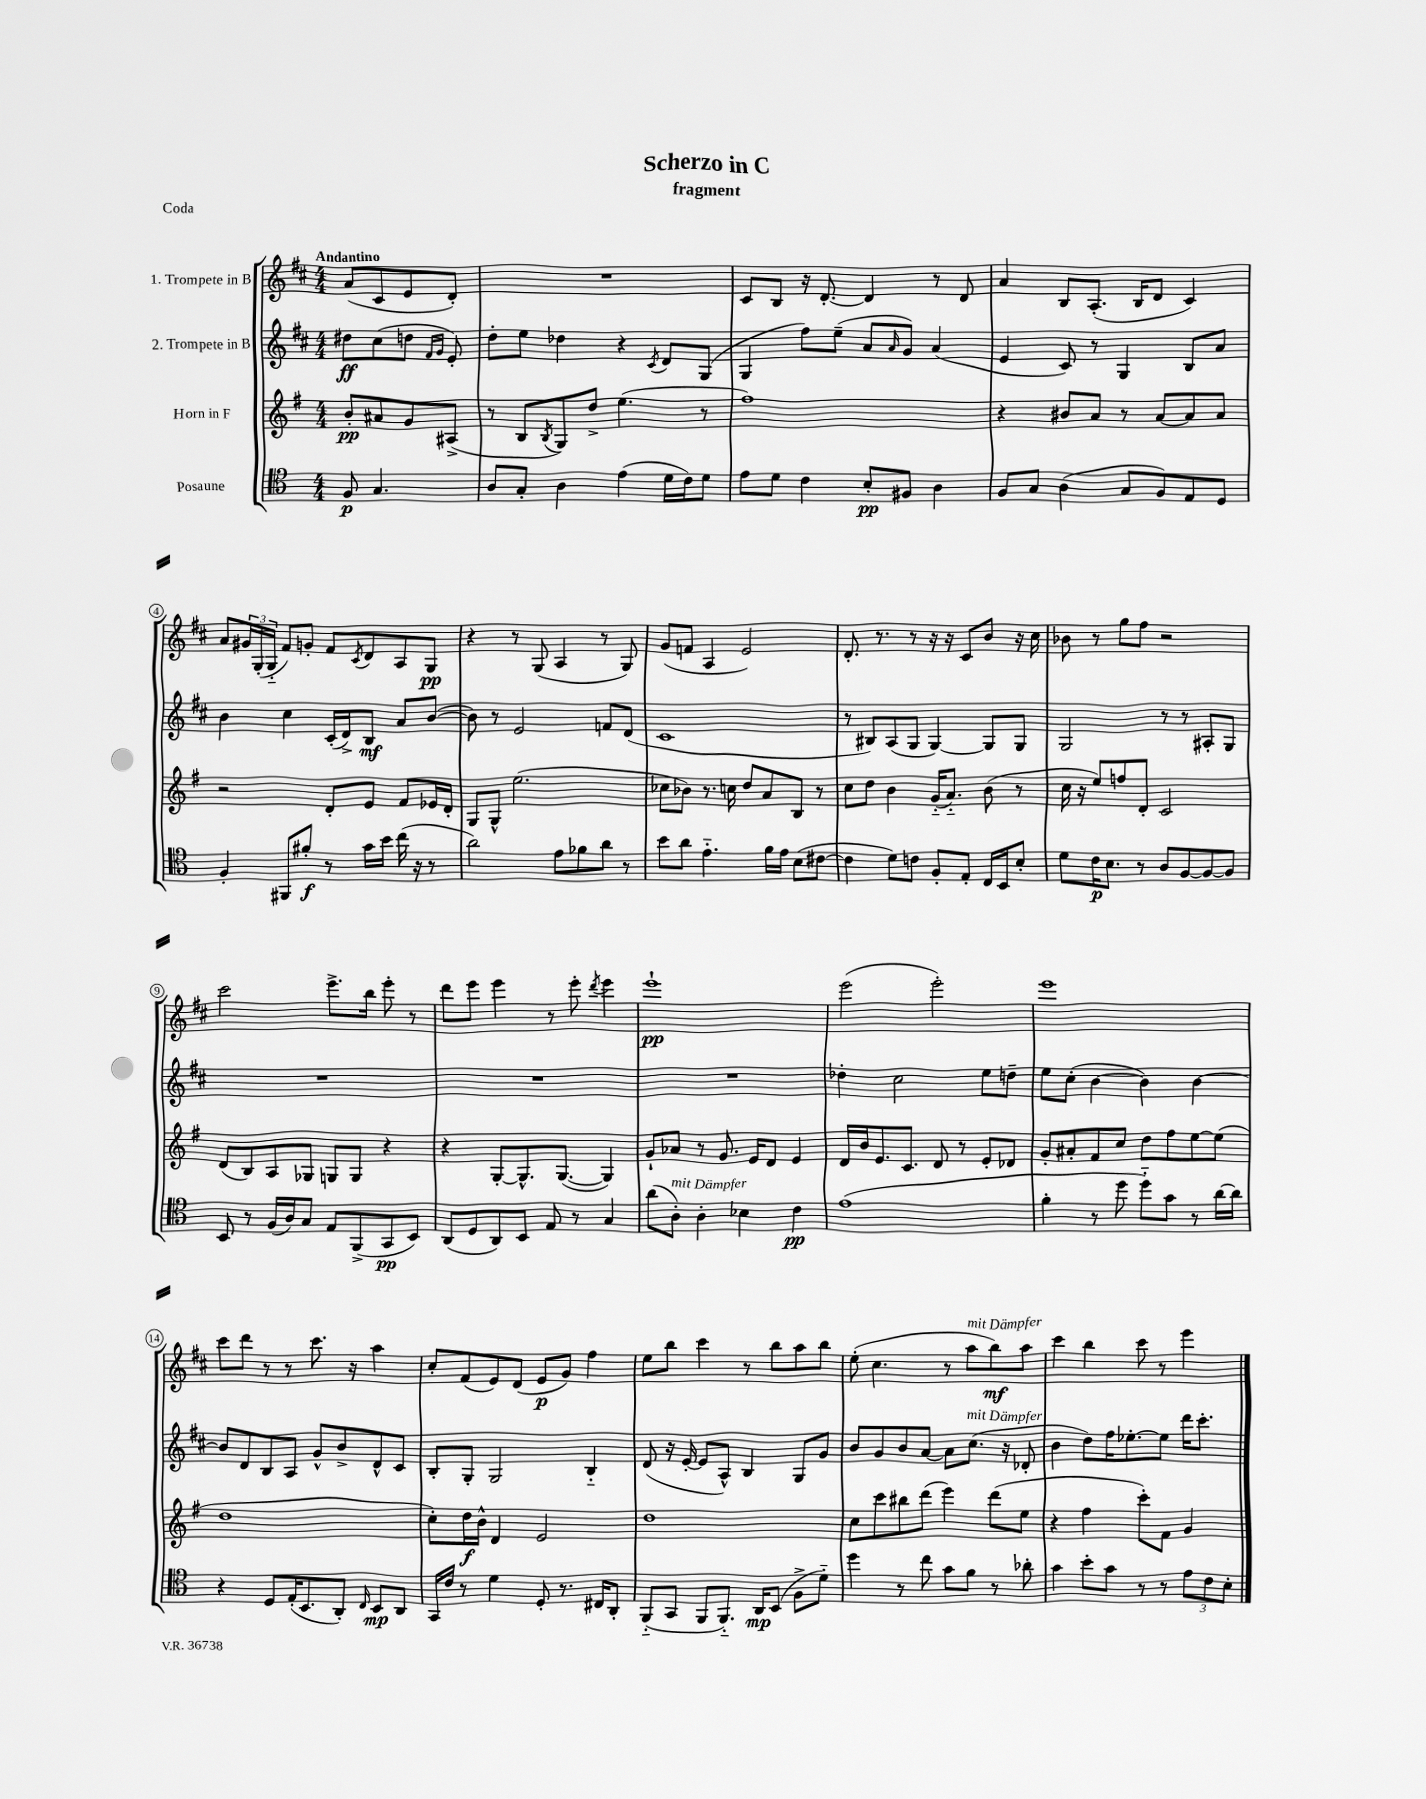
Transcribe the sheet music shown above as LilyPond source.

\header { title = "Scherzo in C" subtitle = "fragment" piece = "Coda" }
<<
\new StaffGroup <<
\new Staff = "s0" \with { instrumentName = "1. Trompete in B" } {
    \clef treble \key d \major \numericTimeSignature \time 4/4 \partial 2 \tempo "Andantino"
    a'8( cis'8 e'8 d'8-.) |
    R1 |
    cis'8 b8 r16 d'8.~-. d'4 r8 d'8 |
    a'4 b8 a8.-.( b16 d'8 cis'4) |
    a'8 \tuplet 3/2 { gis'16 g16-.( g16-_ } fis'8) g'8-. fis'8 \acciaccatura { cis'8 } d'8 a8 g8\pp |
    r4 r8 g8( a4 r8 g8) |
    g'8( f'8 a4 e'2) |
    d'8.-. r8. r8 r16 r16 cis'8 b'8 r16 cis''16 |
    bes'8 r8 g''8 fis''8 r2 |
    cis'''2 e'''8.-> b''16 e'''8-. r8 |
    d'''8 e'''8 e'''4 r8 e'''8-. \acciaccatura { d'''8 } e'''4 |
    e'''1-!\pp |
    e'''2( e'''2-.) |
    e'''1 |
    cis'''8 d'''8 r8 r8 cis'''8. r16 a''4 |
    cis''8-. fis'8( e'8) d'8( e'8\p g'8) fis''4 |
    e''8 b''8 cis'''4 r8 b''8 a''8 b''8 |
    e''8-.( cis''4. r8 a''8^\markup { \italic "mit Dämpfer" } b''8\mf) a''8 |
    cis'''4 b''4 cis'''8 r8 e'''4 \bar "|." |
}
\new Staff = "s1" \with { instrumentName = "2. Trompete in B" } {
    \clef treble \key d \major \numericTimeSignature \time 4/4 \partial 2
    dis''8\ff cis''8( d''8 \grace { fis'16 g'16 } e'8-.) |
    d''8-. e''8 des''4 r4 \acciaccatura { cis'8 } d'8 g8( |
    g4 fis''8) e''8--( a'8 \grace { a'16 } g'8) a'4( |
    e'4 cis'8) r8 g4 b8 a'8 |
    b'4 cis''4 cis'16-.( d'16->) b8\mf a'8 b'8~( |
    b'8) r8 e'2 f'8 d'8( |
    cis'1 |
    r8 bis8) a8( g8 g4~) g8 g8 |
    g2 r8 r8 ais8-. g8 |
    R1 |
    R1 |
    R1 |
    des''4-. cis''2 e''8 d''8-- |
    e''8 cis''8-.( b'4~ b'4) b'4~ |
    b'8 d'8 b8 a8 g'8-^ b'8-> d'8-^ cis'8 |
    b8-. g8-. g2 b4-_ |
    d'8( r16 e'16~-. e'8 a8-^) b4 g8 g'8 |
    b'8 g'8 b'8 a'8~ a'8 cis''8.^\markup { \italic "mit Dämpfer" }( r16 des'8-. |
    b'4 d''8) fis''16 ees''8.~-. ees''8 d'''16 cis'''8.-. \bar "|." |
}
\new Staff = "s2" \with { instrumentName = "Horn in F" } {
    \clef treble \key g \major \numericTimeSignature \time 4/4 \partial 2
    b'8-.\pp ais'8 g'8 ais8->( |
    r8 b8 \acciaccatura { b8 } g8) d''8-> e''4.( r8 |
    fis''1) |
    r4 bis'8 a'8 r8 a'8~ a'8 a'8 |
    r2 d'8-. e'8 fis'8 ees'16 d'16-. |
    g8 g8-^ e''2.( |
    ces''8 bes'8) r8. c''16 d''8 a'8 b8 r8 |
    c''8 d''8 b'4 g'16-_( a'8.-_) b'8( r8 |
    c''16 r16 e''8) f''8 d'8-. c'2 |
    d'8( b8) a8 ges8 g8 g8 r4 |
    r4 g8~-. g8.-^ g8.~( g4) |
    g'8-! aes'8 r8 g'8. e'16 d'8 e'4 |
    d'16 b'16 e'8. c'8. d'8 r8 e'8-. des'8 |
    g'8-. ais'8-. fis'8 c''8 d''8 fis''8 e''8~ e''8( |
    d''1 |
    c''8-.) d''16\f b'16-^ d'4 e'2 |
    d''1 |
    c''8 c'''8 bis''8 d'''8( e'''4) d'''8( e''8 |
    r4 fis''4 c'''8-.) fis'8 g'4 \bar "|." |
}
\new Staff = "s3" \with { instrumentName = "Posaune" } {
    \clef tenor \key c \major \numericTimeSignature \time 4/4 \partial 2
    f8\p g4. |
    a8 g8-. a4 e'4( d'16 c'16) d'8 |
    e'8 d'8 c'4 b8-.\pp fis8 a4 |
    f8 g8 a4( g8 f8) e8 d8 |
    f4-. fis,8 fis'8-.\f r8 g'16 b'16 c''16( r16 r8 |
    a'2) e'8 fes'8 a'8 r8 |
    b'8 a'8 e'4.-_ f'16 e'16 b8( cis'8~ |
    cis'4 d'8) c'8 f8-. e8-. c16 b,16 b8-. |
    d'8 c'16\p b8. r8 a8 f8~ f8~ f8 |
    b,8 r8 f16( a16) g8 e8 f,8->( g,8\pp b,8) |
    a,8( d8 a,8) b,8 e8 r8 g4 |
    a'8( a8-.^\markup { \italic "mit Dämpfer" }) a4-. bes4 c'4\pp |
    e'1( |
    f'4-. r8 d''8 d''8-_) g'8 r8 a'16~ a'16 |
    r4 d8 e16-.( b,8. a,8-.) \grace { c16 } b,8\mp a,8 |
    g,16 c'16 r8 d'4 d8-. r8. cis16 a,8-. |
    f,8-_( g,8 f,8 f,8.-_) a,16\mp b,8( f8-> d'8-_) |
    d''4 r8 c''8 g'8 f'8 r8 aes'8-. |
    g'4 b'8-. g'8 r8 r8 \tuplet 3/2 { e'8 c'8 b8-. } \bar "|." |
}
>>
>>
\layout { \context { \Score \override BarNumber.stencil = #(make-stencil-circler 0.1 0.3 ly:text-interface::print) } }
